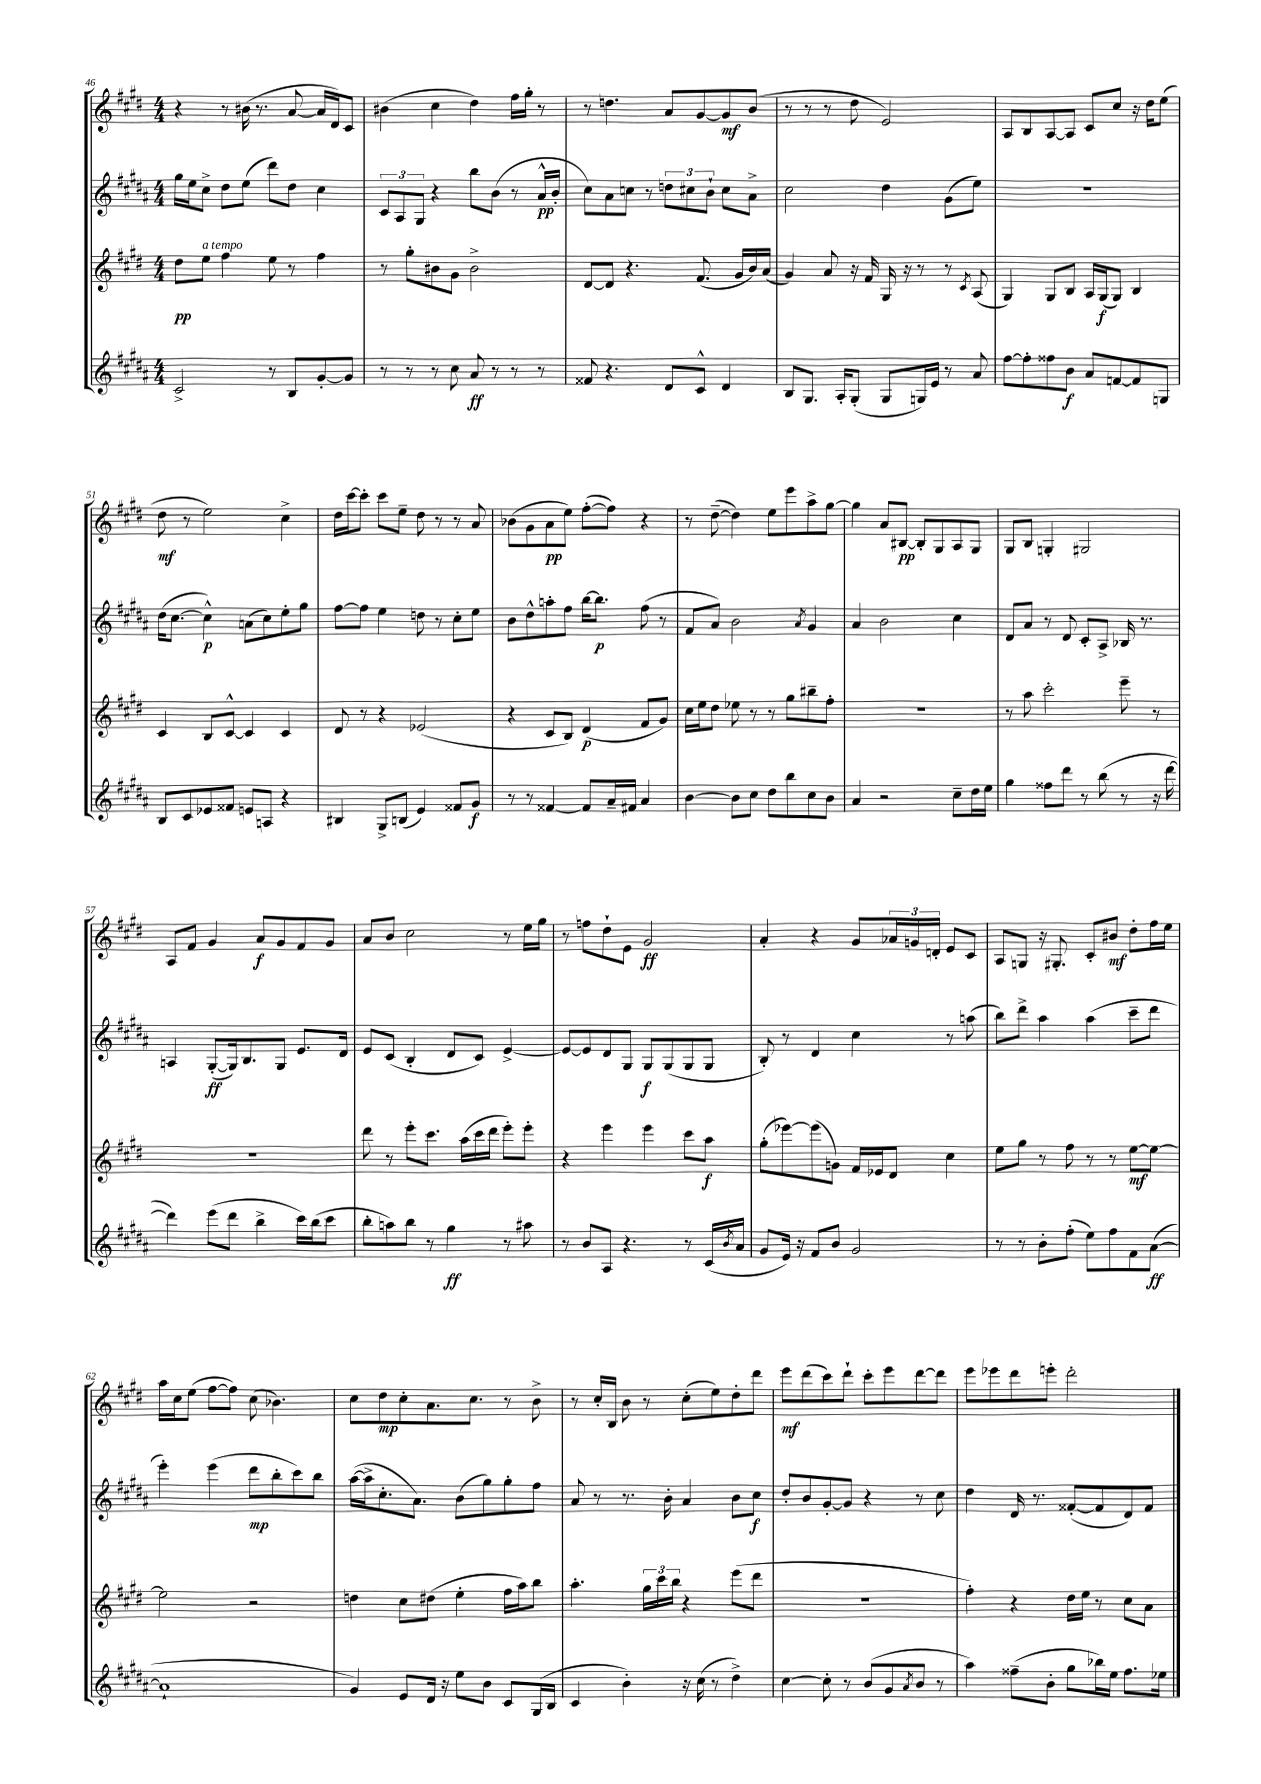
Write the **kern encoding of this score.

**kern	**dynam	**kern	**dynam	**kern	**dynam	**kern	**dynam
*part4	*part4	*part3	*part3	*part2	*part2	*part1	*part1
*staff4	*staff4	*staff3	*staff3	*staff2	*staff2	*staff1	*staff1
*clefG2	*	*clefG2	*	*clefG2	*	*clefG2	*
*k[f#c#g#d#a#]	*	*k[f#c#g#d#]	*	*k[f#c#g#d#a#]	*	*k[f#c#g#d#]	*
*M4/4	*	*M4/4	*	*M4/4	*	*M4/4	*
=46	=46	=46	=46	=46	=46	=46	=46
2c#^/	.	8dd#\L	pp	16gg#\LL	.	4r	.
.	.	.	.	16ee\J	.	.	.
!	!	!LO:TX:a:i:t=a tempo	!	!	!	!	!
.	.	8ee\J	.	8cc#^\J	.	.	.
.	.	4ff#\	.	8dd#\L	.	8r	.
.	.	.	.	(8ee\J	.	(16b#X\	.
.	.	.	.	.	.	8.r	.
8r	.	8ee\	.	8ddd#\L)	.	.	.
8B/L	.	8r	.	8dd#\J	.	[8a/	.
[8g#'/	.	4ff#\	.	4cc#\	.	16a/LL]	.
.	.	.	.	.	.	16d#/J)	.
8g#/J]	.	.	.	.	.	8c#/J	.
=47	=47	=47	=47	=47	=47	=47	=47
8r	.	8r	.	12c#/L	.	(4b#X\	.
.	.	.	.	12A#/	.	.	.
8r	.	8gg#'\L	.	.	.	.	.
.	.	.	.	12G#/J	.	.	.
8r	.	8b#X\	.	4r	.	4cc#\	.
8cc#\	.	8g#\J	.	.	.	.	.
8a#/	ff	2b#^\	.	8bb\L	.	4dd#\)	.
8r	.	.	.	(8b\J	.	.	.
8r	.	.	.	8r	.	16ff#\LL	.
.	.	.	.	.	.	16gg#'\JJ	.
8r	.	.	.	16a#^^/LL	pp	8r	.
.	.	.	.	16b'/JJ	.	.	.
=48	=48	=48	=48	=48	=48	=48	=48
8f##X/	.	[8d#/L	.	8cc#\L)	.	8r	.
4.r	.	8d#/J]	.	8a#\	.	4.ddn\	.
.	.	4.r	.	8ccn\J	.	.	.
.	.	.	.	8r	.	.	.
8d#/L	.	.	.	12ddn\L	.	8a/L	.
.	.	.	.	12cc#X\	.	.	.
8c#^^/J	.	(8.f#/	.	.	.	[8g#/	.
.	.	.	.	12b`\J	.	.	.
4d#/	.	.	.	8cc#\L	.	8g#/]	mf
.	.	16g#/LL	.	.	.	.	.
.	.	16b/)	.	8a#^\J	.	(8b/J	.
.	.	(16a/JJ	.	.	.	.	.
=49	=49	=49	=49	=49	=49	=49	=49
8B/L	.	4g#/)	.	2cc#\	.	8r	.
8.G#/J	.	.	.	.	.	8r	.
.	.	8a/	.	.	.	8r	.
16A#'/KL	.	.	.	.	.	.	.
(8G#'/J	.	16r	.	.	.	8dd#\	.
.	.	16f#/	.	.	.	.	.
8G#/L	.	16G#/	.	4dd#\	.	2e/)	.
.	.	16r	.	.	.	.	.
16Gn/L)	.	8r	.	.	.	.	.
16e/JJ	.	.	.	.	.	.	.
8r	.	8r	.	(8g#\L	.	.	.
.	.	8qc#/	.	.	.	.	.
8a#/	.	(8A/	.	8ee\J)	.	.	.
=50	=50	=50	=50	=50	=50	=50	=50
[8ff#\L	.	4G#/)	.	1r	.	8A/L	.
8ff#'\]	.	.	.	.	.	8B/	.
8ff##X\	.	8G#/L	.	.	.	[8A/	.
8b\J	f	8B/J	.	.	.	8A/J]	.
8a#/L	.	16A/LL	.	.	.	8c#/L	.
.	.	(16G#/J	f	.	.	.	.
[8fn/	.	8G#/J)	.	.	.	8cc#/J	.
8f/]	.	4B/	.	.	.	16r	.
.	.	.	.	.	.	16dd#\KL	.
8Gn/J	.	.	.	.	.	(8ee\J	.
!!LO:LB:g=z
=51	=51	=51	=51	=51	=51	=51	=51
8B/L	.	4c#/	.	(16dd#\KL	.	8dd#\	mf
.	.	.	.	[8.cc#\J	.	.	.
8c#/	.	.	.	.	.	8r	.
8e-X/	.	8B/L	.	4cc#^^\])	p	2ee\)	.
8f##X/J	.	[8c#^^/J	.	.	.	.	.
8en/L	.	4c#/]	.	(8an\L	.	.	.
8An/J	.	.	.	8cc#\)	.	.	.
4r	.	4c#/	.	8ee'\	.	4cc#^\	.
.	.	.	.	8gg#\J	.	.	.
=52	=52	=52	=52	=52	=52	=52	=52
4B#X/	.	8d#/	.	[8ff#\L	.	16dd#\LL	.
.	.	.	.	.	.	[16ccc#\J	.
.	.	8r	.	8ff#\J]	.	8ccc#'\J]	.
8G#^/L	.	4r	.	4ee\	.	8ccc#\L	.
(8Bn/J	.	.	.	.	.	8ee~\J	.
4e/)	.	(2e-X/	.	8ddn\	.	8dd#\	.
.	.	.	.	8r	.	8r	.
8f##X/L	.	.	.	8cc#'\L	.	8r	.
8g#/J	f	.	.	8ee\J	.	8a/	.
=53	=53	=53	=53	=53	=53	=53	=53
8r	.	4r	.	8b\L	.	(8b-X\L	.
8r	.	.	.	8dd#^^\	.	8g#\	.
[4f##X/	.	8c#/L	.	8aan'\	.	8a\	pp
.	.	8B/J)	.	8ff#\J	.	8ee\J)	.
8f##/L]	.	(4d#/	p	[16bb\KL	.	([8ff#'\L	.
.	.	.	.	8.bb\J]	p	.	.
16a#~/L	.	.	.	.	.	8ff#\J])	.
16f#X/JJ	.	.	.	.	.	.	.
4a#/	.	8f#/L	.	(8ff#\	.	4r	.
.	.	8g#/J)	.	8r	.	.	.
=54	=54	=54	=54	=54	=54	=54	=54
[4b\	.	16cc#\LL	.	8f#/L	.	8r	.
.	.	16ee\J	.	.	.	.	.
.	.	8dd#\J	.	8a#/J)	.	([8dd#~\	.
8b\L]	.	8ee-X\	.	2b\	.	4dd#\])	.
8cc#\J	.	8r	.	.	.	.	.
8dd#\L	.	8r	.	.	.	8ee\L	.
8bb\	.	8gg#\L	.	.	.	8eee\	.
.	.	.	.	8qa#/	.	.	.
8cc#\	.	8bb#X~\	.	4g#/	.	8aa^\	.
8b\J	.	8ff#'\J	.	.	.	[8gg#\J	.
=55	=55	=55	=55	=55	=55	=55	=55
4a#/	.	1r	.	4a#/	.	4gg#\]	.
2r	.	.	.	2b\	.	8a/L	.
.	.	.	.	.	.	[8B#X/J	pp
.	.	.	.	.	.	8B#'/L]	.
.	.	.	.	.	.	8G#/	.
8cc#~\L	.	.	.	4cc#\	.	8A/	.
16dd#\L	.	.	.	.	.	8G#/J	.
16ee\JJ	.	.	.	.	.	.	.
=56	=56	=56	=56	=56	=56	=56	=56
4gg#\	.	8r	.	8d#/L	.	8G#/L	.
.	.	8aa\	.	8a#/J	.	8B/J	.
8ff##X\L	.	2ccc#'\	.	8r	.	4Gn'/	.
8ddd#\J	.	.	.	8d#/	.	.	.
8r	.	.	.	8c#'/L	.	2G#X/	.
(8bb\	.	.	.	8A#^/J	.	.	.
8r	.	8eee~\	.	16B-X/	.	.	.
.	.	.	.	8.r	.	.	.
16r	.	8r	.	.	.	.	.
[16ddd#\	.	.	.	.	.	.	.
!!LO:LB:g=z
=57	=57	=57	=57	=57	=57	=57	=57
4ddd#\])	.	1r	.	4An/	.	8A/L	.
.	.	.	.	.	.	8f#/J	.
(8eee\L	.	.	.	([8G#'/L	ff	4g#/	.
8ddd#\J	.	.	.	16G#/k])	.	.	.
.	.	.	.	8.B/	.	.	.
4bb^\	.	.	.	.	.	8a/L	f
.	.	.	.	8G#/J	.	8g#/	.
16ccc#\LL)	.	.	.	8.e/L	.	8f#/	.
(16bb\J	.	.	.	.	.	.	.
8ccc#\J	.	.	.	.	.	8g#/J	.
.	.	.	.	16d#/Jk	.	.	.
=58	=58	=58	=58	=58	=58	=58	=58
8bb'\L	.	8ddd#\	.	8e/L	.	8a/L	.
8aan\)	.	8r	.	(8c#/J	.	8b/J	.
8bb\J	.	8eee'\L	.	4B'/	.	2cc#\	.
8r	.	8.ccc#\J	.	.	.	.	.
4gg#\	ff	.	.	8d#/L	.	.	.
.	.	(16aa\LL	.	.	.	.	.
.	.	16ccc#\	.	8c#/J)	.	.	.
.	.	16ddd#\JJ	.	.	.	.	.
8r	.	8eee'\L)	.	[4e^/	.	8r	.
8aa#X\	.	8eee'\J	.	.	.	16ee\LL	.
.	.	.	.	.	.	16gg#\JJ	.
=59	=59	=59	=59	=59	=59	=59	=59
8r	.	4r	.	8e/L_	.	8r	.
8b/L	.	.	.	8e/]	.	8ffn\L	.
8A#/J	.	4eee\	.	8d#/	.	8dd#`\	.
4.r	.	.	.	8G#/J	.	8e\J	.
.	.	4eee\	.	8G#/L	f	2g#/	ff
.	.	.	.	(8G#/	.	.	.
8r	.	8ccc#\L	.	8G#/	.	.	.
(16c#/LL	.	8aa\J	f	8G#/J	.	.	.
8qb/	.	.	.	.	.	.	.
16a#/JJ	.	.	.	.	.	.	.
=60	=60	=60	=60	=60	=60	=60	=60
8g#/L	.	(8gg#'\L	.	8B'/)	.	4a'/	.
16e/Jk)	.	[8eee-X\)	.	8r	.	.	.
16r	.	.	.	.	.	.	.
8f#/L	.	(8eee-\]	.	4d#/	.	4r	.
8b/J	.	8gn\J)	.	.	.	.	.
2g#/	.	16f#/LL	.	4cc#\	.	8g#/L	.
.	.	16e-X/J	.	.	.	.	.
.	.	8d#/J	.	.	.	24a-X/L	.
.	.	.	.	.	.	24gn/	.
.	.	.	.	.	.	24dn'/JJ	.
.	.	4cc#\	.	8r	.	8e/L	.
.	.	.	.	(8aan\	.	8c#/J	.
=61	=61	=61	=61	=61	=61	=61	=61
8r	.	8ee\L	.	8bb\L)	.	8A/L	.
8r	.	8gg#\J	.	8ddd#^\J	.	8Gn/J	.
8b'\L	.	8r	.	4aa#\	.	16r	.
.	.	.	.	.	.	8.G#X'/	.
(8ff#'\J	.	8ff#\	.	.	.	.	.
8ee\L)	.	8r	.	(4aa#\	.	8c#'/L	.
8ff#\	.	8r	.	.	.	8b#X/J	mf
8f#\	.	[8ee\L	mf	8ccc#~\L	.	8dd#'\L	.
([8a#\J	ff	8ee\J_	.	8ddd#\J	.	16ff#\L	.
.	.	.	.	.	.	16ee\JJ	.
!!LO:LB:g=z
=62	=62	=62	=62	=62	=62	=62	=62
1a#`]	.	2ee\]	.	4eee'\)	.	16aa\LL	.
.	.	.	.	.	.	16cc#\J	.
.	.	.	.	.	.	(8ee\J	.
.	.	.	.	(4eee\	.	[8ff#\L	.
.	.	.	.	.	.	8ff#\J])	.
.	.	2r	.	8ddd#\L	mp	(8cc#\	.
.	.	.	.	8bb'\	.	4.b-X\)	.
.	.	.	.	8ccc#\)	.	.	.
.	.	.	.	8bb\J	.	.	.
=63	=63	=63	=63	=63	=63	=63	=63
4g#/)	.	4ddn\	.	([16aa#\LL	.	8cc#\L	.
.	.	.	.	16aa#^\J]	.	.	.
.	.	.	.	8.cc#'\	.	8dd#\	mp
8e/L	.	8cc#\L	.	.	.	8cc#'\	.
.	.	.	.	8.a#\J)	.	.	.
16d#/Jk	.	(8dd#X\J	.	.	.	8.a\	.
16r	.	.	.	.	.	.	.
8ee\L	.	4ee'\	.	(8b\L	.	.	.
.	.	.	.	.	.	8.cc#\J	.
8b\J	.	.	.	8gg#\)	.	.	.
8c#/L	.	16ff#\LL	.	8gg#'\	.	8r	.
.	.	16aa\J)	.	.	.	.	.
(16G#/L	.	8bb\J	.	8ff#\J	.	8b^\	.
16B/JJ	.	.	.	.	.	.	.
=64	=64	=64	=64	=64	=64	=64	=64
4c#/	.	4.aa'\	.	8a#/	.	8r	.
.	.	.	.	8r	.	16cc#'/LL	.
.	.	.	.	.	.	16B/JJ	.
4b'\)	.	.	.	8.r	.	8b\	.
.	.	24gg#\LL	.	.	.	8r	.
.	.	24ccc#\	.	.	.	.	.
.	.	.	.	16b'\	.	.	.
.	.	24bb\JJ	.	.	.	.	.
16r	.	4r	.	4a#/	.	(8cc#'\L	.
(16cc#\	.	.	.	.	.	.	.
8r	.	.	.	.	.	8ee\)	.
4dd#^\)	.	(8eee\L	.	8b\L	.	8dd#'\	.
.	.	8ddd#\J	.	8cc#\J	f	8ddd#\J	.
=65	=65	=65	=65	=65	=65	=65	=65
[4cc#\	.	1r	.	8dd#'/L	.	8eee\L	mf
.	.	.	.	8b/	.	(8ddd#\	.
8cc#'\]	.	.	.	[8g#'/	.	8ccc#\)	.
8r	.	.	.	8g#/J]	.	8ddd#`\J	.
(8b/L	.	.	.	4r	.	8ccc#'\L	.
8g#/	.	.	.	.	.	8eee\	.
8qa#/	.	.	.	.	.	.	.
8b/J	.	.	.	8r	.	[8ddd#\	.
8r	.	.	.	8cc#\	.	8ddd#\J]	.
=66	=66	=66	=66	=66	=66	=66	=66
4aa#\)	.	4ff#'\)	.	4dd#\	.	8eee\L	.
.	.	.	.	.	.	8eee-X\	.
(8ff##X~\L	.	4r	.	16d#/	.	8ddd#\	.
.	.	.	.	8.r	.	.	.
8b'\J	.	.	.	.	.	8eeen'\J	.
8gg#\L	.	16dd#\LL	.	([8f##X'/L	.	2ddd#'\	.
.	.	16ee\JJ	.	.	.	.	.
16bb-X\L)	.	8r	.	8f##/]	.	.	.
16ee\JJ	.	.	.	.	.	.	.
8.ff##\L	.	8cc#\L	.	8d#/)	.	.	.
.	.	8a\J	.	8f##/J	.	.	.
16ee-X\Jk	.	.	.	.	.	.	.
==	==	==	==	==	==	==	==
*-	*-	*-	*-	*-	*-	*-	*-
